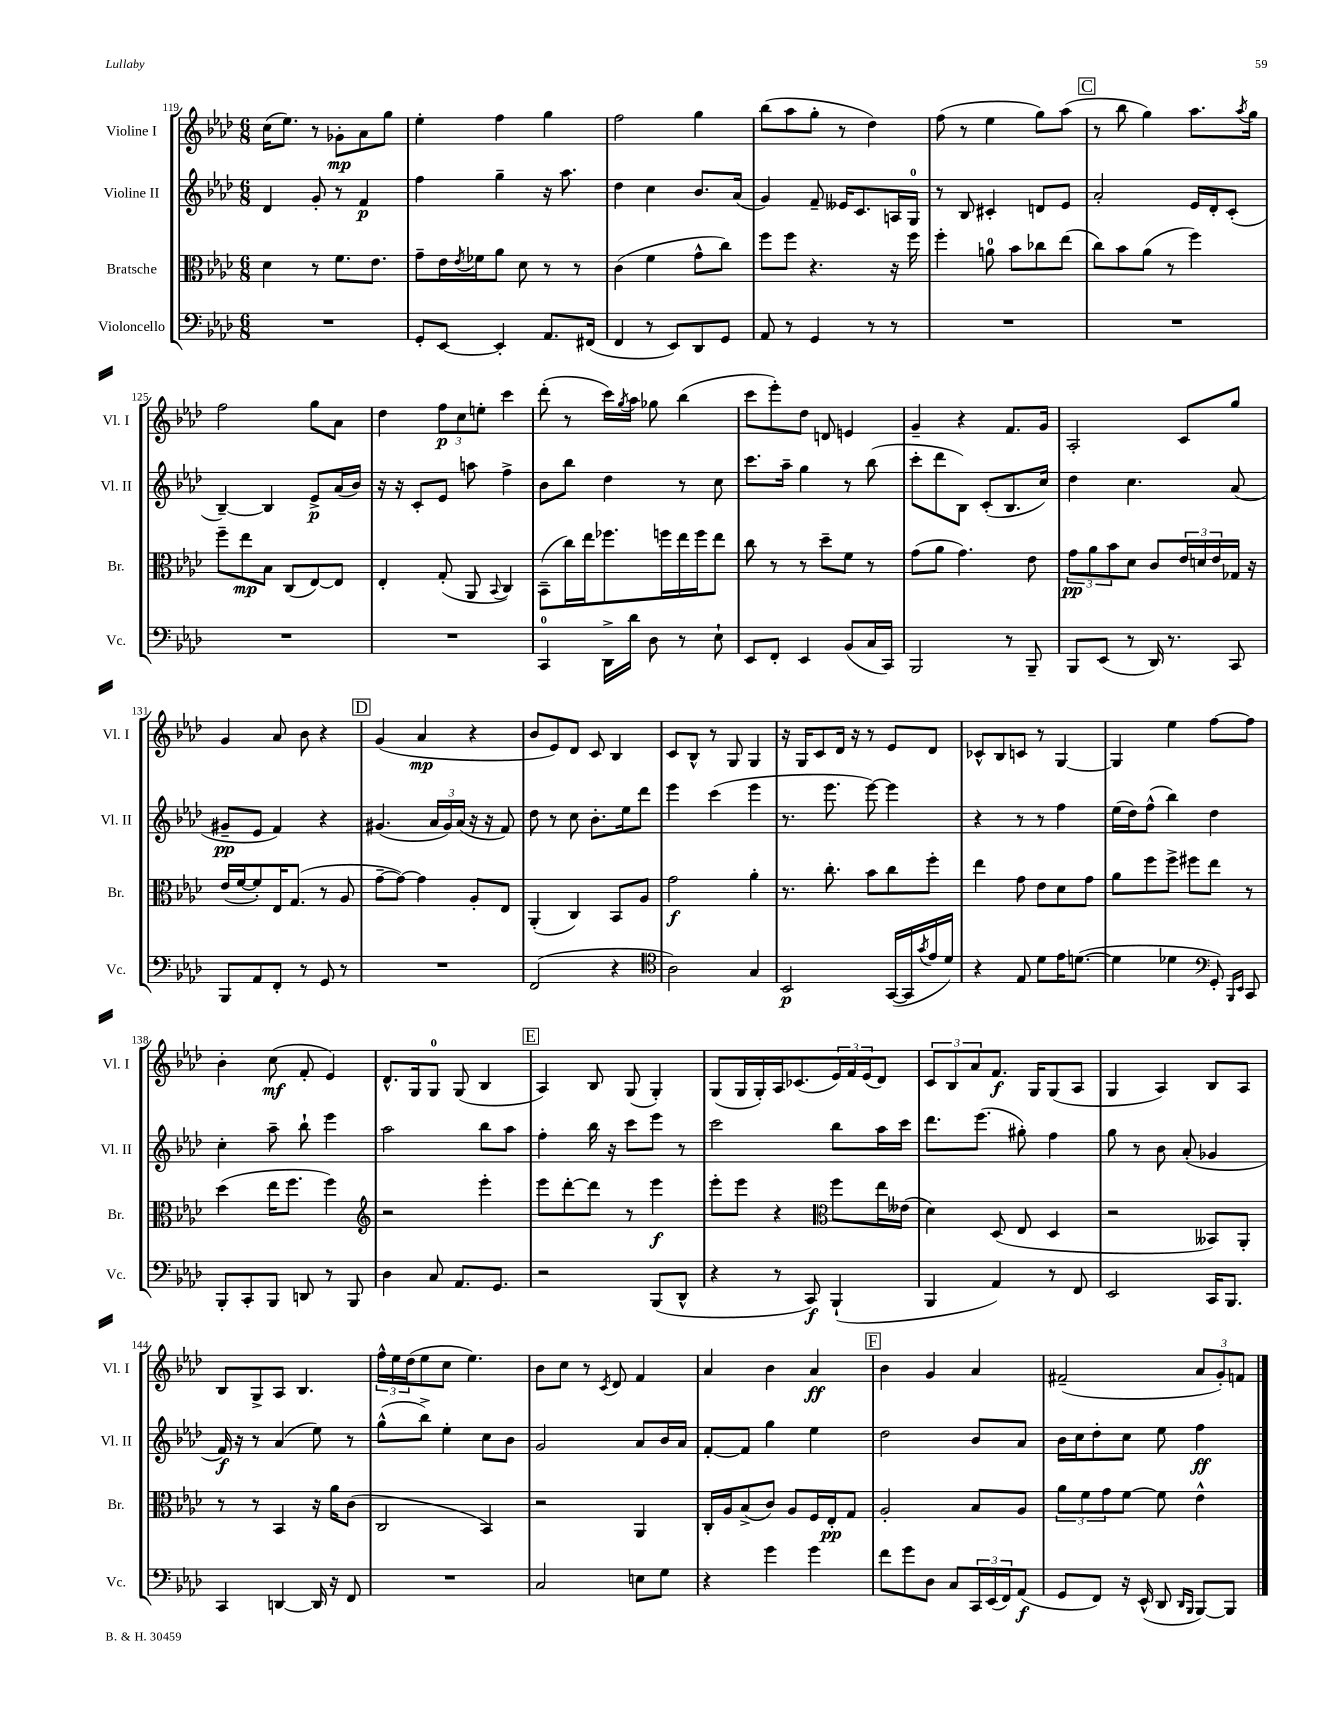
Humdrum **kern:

**kern	**kern	**kern	**kern
*staff4	*staff3	*staff2	*staff1
*clefF4	*clefC3	*clefG2	*clefG2
*k[b-e-a-d-]	*k[b-e-a-d-]	*k[b-e-a-d-]	*k[b-e-a-d-]
*M6/8	*M6/8	*M6/8	*M6/8
2.r	4d-\	4d-/	(16cc\LK
.	.	.	8.ee-\J)
.	8r	8g'/	8r
.	8.f\L	8r	8g-'\L
.	.	4f/	8a-\
.	8.e-\J	.	.
.	.	.	8gg\J
=	=	=	=
8GG'/L	8g~\L	4ff\	4ee-'\
[8EE-/J	16e-\L	.	.
.	8qe-/	.	.
.	16f-\J	.	.
4EE-'/]	8a-\J	4gg~\	4ff\
.	8d-\	.	.
8.AA-/L	8r	16r	4gg\
.	.	8.aa-\	.
.	8r	.	.
(16FF#/Jk	.	.	.
=	=	=	=
4FF/	(4c\	4dd-\	2ff\
8r	4f\	4cc\	.
8EE-/L)	.	.	.
8DD-/	8g^^\L	8.b-/L	4gg\
8GG/J	8cc\J)	.	.
.	.	(16a-/Jk	.
=	=	=	=
8AA-/	8ff\L	4g/)	(8bb-\L
8r	8ff\J	.	8aa-\
4GG/	4.r	8f~/	8gg'\J
.	.	16e--/LK	8r
.	.	8.c/	.
8r	.	.	4dd-\)
8r	16r	16A/L	.
.	16ff\	16G/JJ	.
=	=	=	=
2.r	4ff'\	8r	(8ff\
.	.	8B-/	8r
.	8a\	4c#'/	4ee-\
.	8b-\L	.	.
.	8cc-\	8d/L	8gg\L)
.	(8ee-\J	8e-/J	(8aa-\J
=	=	=	=
2.r	8cc\L)	2a-'/	8r
.	8b-\	.	8bb-\
.	(8a-\J	.	4gg\)
.	8r	.	.
.	4ff\)	16e-/LL	8.aa-\L
.	.	16d-'/J	.
.	.	(8c'/J	.
.	.	.	8qaa-/
.	.	.	16gg\Jk
=	=	=	=
2.r	8ff~\L	[4B-~/)	2ff\
.	8ee-\	.	.
.	8B-\J	4B-/]	.
.	(8C/L	.	.
.	[8E-/)	8e-^/L	8gg\L
.	8E-/]J	(16a-/L	8a-\J
.	.	16b-/JJ)	.
=	=	=	=
2.r	4E-'/	16r	4dd-\
.	.	16r	.
.	.	8c'/L	.
.	(8G'/	8e-/J	12ff\L
.	.	.	12cc\
.	8AA-/	8aa\	.
.	.	.	12ee'\J
.	8qqBB-/	.	.
.	4C/)	4ff^\	4ccc\
=	=	=	=
4CC/	(8BB-~\L	8b-\L	(8ddd-'\
.	16cc\L)	8bb-\J	8r
.	16ee-\J	.	.
16DD-^\LL	8.ff-\	4dd-\	16ccc\LL)
.	.	.	8qgg/
16d-\JJ	.	.	16aa-\JJ
8D-\	.	.	8gg-\
.	16ff\L	.	.
8r	16ee-\	8r	(4bb-\
.	16ff\J	.	.
8E-`\	8ee-\J	8cc\	.
=	=	=	=
8EE-/L	8cc\	8.ccc\L	8ccc\L
8FF'/J	8r	.	8eee-'\)
.	.	16aa-~\Jk	.
4EE-/	8r	4gg\	8dd-\J
.	8dd-~\L	.	8d/
(8BB-/L	8f\J	8r	4e/
16C/L	8r	(8bb-\	.
16CC/JJ)	.	.	.
=	=	=	=
2BBB-/	(8g\L	8ccc'\L	4g~/
.	8a-\J	8ddd-\	.
.	4.g\)	8B-\J)	4r
.	.	(8c'/L	.
8r	.	8.B-/	8.f/L
8BBB-~/	8e-\	.	.
.	.	16cc/Jk)	16g/Jk
=	=	=	=
8BBB-/L	12g\L	4dd-\	2A-'/
.	12a-\	.	.
(8EE-/J	.	.	.
.	12b-\	.	.
8r	8d-\J	4.cc\	.
16DD-/)	8c/L	.	.
8.r	.	.	.
.	24e-/L	.	8c/L
.	24d/	.	.
.	24e-/	.	.
8CC/	16G-/JJ	(8a-/	8gg/J
.	16r	.	.
=	=	=	=
8BBB-/L	(16e-/LL	8g#~/L	4g/
.	[16f/J	.	.
8AA-/	8f'/])	8e-/J	.
8FF'/J	16E-/K	4f/)	8a-/
.	(8.G/J	.	.
8r	.	.	8b-\
8GG/	8r	4r	4r
8r	8A-/	.	.
=	=	=	=
2.r	[8g~\L	(4.g#/	(4g/
.	8g\_J)	.	.
.	4g\]	.	4a-/
.	.	24a-/LL	.
.	.	24g#/)	.
.	.	(24a-/JJ	.
.	8A-'/L	16r	4r
.	.	16r	.
.	8E-/J	8f/)	.
=	=	=	=
(2FF/	(4AA-'/	8dd-\	8b-/L
.	.	8r	8e-/)
.	4C/)	8cc\	8d-/J
.	.	8.b-'\L	8c/
4r	8BB-/L	.	4B-/
.	.	16ee-\k	.
.	8A-/J	8ddd-\J	.
=	=	=	=
*clefC4	*	*	*
2A-\)	2g\	4eee-\	8c/L
.	.	.	8B-^^/J
.	.	(4ccc\	8r
.	.	.	8G/
4G/	4a-'\	4eee-\	4G/
=	=	=	=
2BB-/	8.r	8.r	16r
.	.	.	16G/LK
.	.	.	8c/
.	8.cc'\	8.eee-\	.
.	.	.	16d-/Jk
.	.	.	16r
.	8b-\L	[8eee-\)	8r
([16GG/LL	8cc\	4eee-\]	8e-/L
16GG/]	.	.	.
8qg/	.	.	.
16e-/	8ff'\J	.	8d-/J
16d-/JJ)	.	.	.
=	=	=	=
4r	4ee-\	4r	8c-^^/L
.	.	.	8B-/
8E-/	8g\	8r	8c/J
8d-\L	8e-\L	8r	8r
16e-\K	8d-\	4ff\	[4G/
([8.d\J	.	.	.
.	8g\J	.	.
=	=	=	=
4d\]	8a-\L	(16ee-\LL	4G/]
.	.	16dd-\J)	.
.	8ff\	(8ff^^\J	.
4d-\	8ff^\J	4bb-\)	4ee-\
.	8ff#\L	.	.
*clefF4	*	*	*
8GG'/)	8ee-\J	4dd-\	[8ff\L
16qqBBB-/LL	.	.	.
16qqEE-/JJ	.	.	.
8CC/	8r	.	8ff\]J
=	=	=	=
8BBB-'/L	(4dd-\	4cc'\	4b-'\
8CC'/	.	.	.
8BBB-/J	16ee-\LK	8aa-~\	(8cc\
.	8.ff\J	.	.
8DD/	.	8bb-`\	8f'/
8r	4ff\)	4eee-\	4e-/)
8BBB-/	.	.	.
=	=	=	=
*	*clefG2	*	*
4D-\	2r	2aa-\	8.d-^^/L
.	.	.	16G/k
8C/	.	.	8G/J
8.AA-/L	.	.	(8G/
.	4eee-'\	8bb-\L	4B-/
8.GG/J	.	.	.
.	.	8aa-\J	.
=	=	=	=
2r	8eee-\L	4ff'\	4A-/)
.	[8ddd-'\	.	.
.	8ddd-\]J	16bb-\	8B-/
.	.	16r	.
.	8r	8ccc\L	(8G/
(8BBB-/L	4eee-\	8eee-\J	4G'/)
8DD-^^/J	.	8r	.
=	=	=	=
4r	8eee-'\L	2ccc\	(8G/L
.	8eee-\J	.	16G/L
.	.	.	16G'/)
8r	4r	.	16A-/J
.	.	.	(8.c-/
8CC/)	.	.	.
*	*clefC3	*	*
(4BBB-`/	8ff\L	8bb-\L	24e-/L)
.	.	.	24f/
.	.	.	(24e-/J
.	16ee-\L	16aa-\L	8d-/J)
.	(16e--\JJ	16ccc\JJ	.
=	=	=	=
4BBB-/	4d-\)	8.ddd-\L	12c/L
.	.	.	12B-/
.	.	.	12a-/
.	.	(8.eee-\J	.
4AA-/)	(8D-/	.	8.f/J
.	8E-/	8gg#'\)	.
.	.	.	16G/LK
8r	4D-/	4ff\	(8G/
8FF/	.	.	8A-/J
=	=	=	=
2EE-/	2r	8gg\	4G/
.	.	8r	.
.	.	8b-\	4A-/)
.	.	(8a-'/	.
16CC/LK	8BB--/L)	4g-/	8B-/L
8.BBB-/J	.	.	.
.	8AA-'/J	.	8A-/J
=	=	=	=
4CC/	8r	16f/)	8B-/L
.	.	16r	.
.	8r	8r	8G^/
[4DD/	4BB-/	(4a-/	8A-/J
.	.	.	4.B-/
16DD/]	16r	8ee-\)	.
16r	16a-\LK	.	.
8FF/	(8c\J	8r	.
=	=	=	=
2.r	2C/	(8gg^^\L	24ff^^\LL
.	.	.	24ee-\
.	.	.	(24dd-\J
.	.	8bb-^\J)	8ee-\
.	.	4ee-'\	8cc\J
.	.	.	4.ee-\)
.	4BB-/)	8cc\L	.
.	.	8b-\J	.
=	=	=	=
2C/	2r	2g/	8b-\L
.	.	.	8cc\J
.	.	.	8r
.	.	.	8qc/
.	.	.	8d-/
8E\L	4AA-/	8a-/L	4f/
8G\J	.	16b-/L	.
.	.	16a-/JJ	.
=	=	=	=
4r	16C'/LL	[8f'/L	4a-/
.	16A-/J	.	.
.	(8B-^/	8f/]J	.
4g\	8c/J)	4gg\	4b-\
.	8A-/L	.	.
4g\	16F/L	4ee-\	4a-/
.	16E-'/J	.	.
.	8G/J	.	.
=	=	=	=
8f\L	2A-'/	2dd-\	4b-\
8g\	.	.	.
8D-\J	.	.	4g/
8C/L	.	.	.
24CC/L	8B-/L	8b-/L	4a-/
(24EE-/	.	.	.
24FF/J)	.	.	.
(8AA-/J	8A-/J	8a-/J	.
=	=	=	=
8GG/L	12a-\L	16b-\LL	(2f#~/
.	.	16cc\J	.
.	12f\	.	.
8FF/J)	.	8dd-'\	.
.	12g\	.	.
16r	[8f\J	8cc\J	.
(16EE-^^/	.	.	.
8DD-/	8f\]	8ee-\	.
16qqDD-/LL	.	.	.
16qqBBB-/JJ	.	.	.
[8BBB-/L)	4e-^^\	4ff\	12a-/L
.	.	.	12g'/)
8BBB-/]J	.	.	.
.	.	.	12f/J
==	==	==	==
*-	*-	*-	*-
